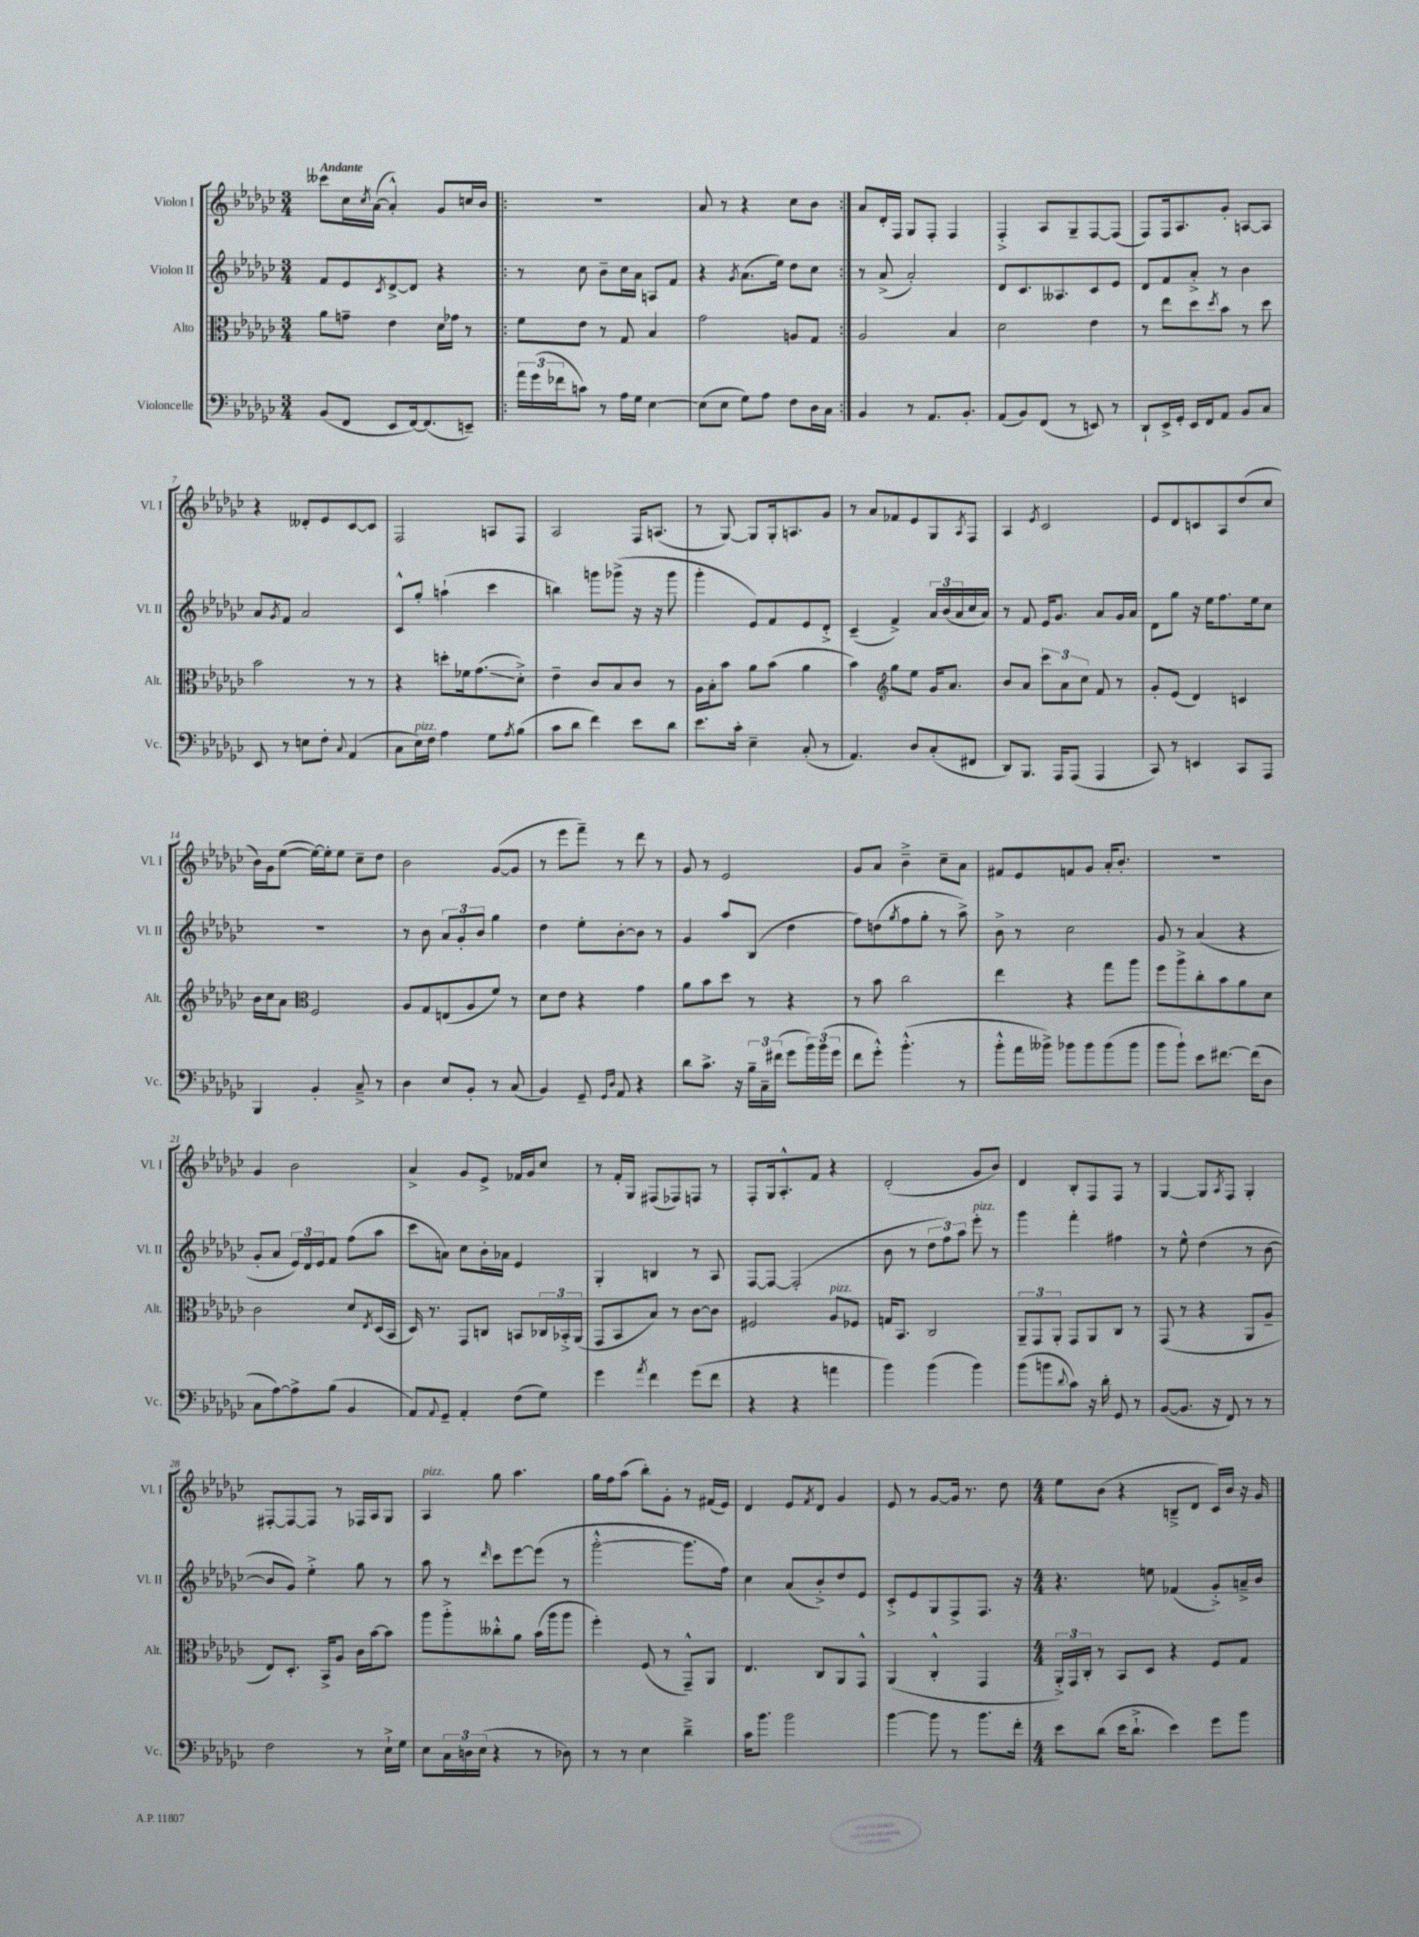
<<
\new StaffGroup <<
\new Staff = "s0" \with { instrumentName = "Violon I" shortInstrumentName = "Vl. I" } {
    \clef treble \key ges \major \numericTimeSignature \time 3/4 \tempo "Andante"
    ceses'''8 ces''16 \acciaccatura { ces''8 } aes'16~( aes'4-.-^) ges'8 c''16 bes'16 |
    \repeat volta 2 { R2. |
    aes'8 r8 r4 ces''8 bes'8 | }
    aes'8 des'16-. f16 ges8 f8-. f4 |
    f4-.-> aes8 ges8-- f8~ f8( |
    f8) f16 aes8. ges'8-. a8~ a8 |
    r4 deses'8-. ees'8 ces'8~ ces'8 |
    f2 a8 f8 |
    aes2 f16 a8.( |
    r8 ges8~) ges8 ges16-. a8. ges'8 |
    r8 aes'8 fes'8 ees'8 ges8 \acciaccatura { aes8 } f8 |
    aes4 \acciaccatura { ees'8 } ces'2 |
    ees'8 des'8 c'8 aes8 des''8( ces''8 |
    bes'16) ges'16 ees''8~( ees''16~) ees''16-. ees''8 ces''8-- des''8 |
    bes'2 ges'8~( ges'8 |
    r8 ees'''8 f'''8--) r8 des'''8 r8 |
    ges'8 r8 ees'2 |
    ges'8 aes'8 bes'4---> ces''8-- aes'8 |
    fis'8 ees'8 f'8 ges'8 aes'16-. bes'8.-. |
    R2. |
    ges'4 bes'2 |
    aes'4-> ges'8 ees'8-> fes'16 ges'16 ces''8 |
    r8 f'16-. ges16 fis8( fes8) f8 r8 |
    f8-. ges16 aes8.-.-^ f'8 r4 |
    des'2-.( ges'8 bes'8) |
    des'4 bes8-. f8 f8 r8 |
    ges4~ ges8 \acciaccatura { aes8 } f8 ges4-. |
    fis8~-. fis8~ fis8 r8 fes16 aes16 ges8 |
    aes4^\markup { \italic "pizz." } ges''8 aes''4. |
    ges''16 f''16 aes''8( bes''8-.) ges'8-. r8 fis'16( ees'16) |
    des'4 ees'8 \acciaccatura { f'8 } des'8 ges'4 |
    ees'8 r8 ges'8~ ges'16 r8. des''8 |
    \numericTimeSignature \time 4/4 ees''8 bes'8( r4 b8---> des'8 ces'16) bes'16 r16 ges'16 \bar "|." |
}
\new Staff = "s1" \with { instrumentName = "Violon II" shortInstrumentName = "Vl. II" } {
    \clef treble \key ges \major \numericTimeSignature \time 3/4
    f'8 ees'8 \acciaccatura { ces'8 } des'8~-> des'8 r4 |
    \repeat volta 2 { r8 ces''8 bes'8-- ces''16 aes'16 a8 f'8 |
    r4 \acciaccatura { ges'8 } aes'8.( ees''16) des''8 ces''8 | }
    r8 aes'8->( aes'2-.) |
    des'8 ces'8. aeses8. ces'8 ees'8 |
    des'8 f'8 aes'8-.-> r8 bes'4 |
    aes'8 \acciaccatura { ges'8 } f'8 aes'2 |
    ces'8-^ ges''8-. a''4-!( ces'''4 |
    b''4) g'''8 ges'''8->( r16 r16 ges'''8 |
    ges'''4-. ees'8) f'8 ees'8 des'8-.-> |
    ces'4--( f'4->) \tuplet 3/2 { aes'16 bes'16( aes'16 } ces''16 aes'16) |
    r8 f'8 ees'16 ges'8. aes'8 ges'16 aes'16 |
    des'8 ges''8 r16 ees''16 f''8. ees''16 ces''8 |
    R2. |
    r8 bes'8 \tuplet 3/2 { aes'8 ges'8-. bes'8 } ges''4 |
    des''4 ees''8-. bes'8~-. bes'8 r8 |
    ges'4 aes''8 bes8( des''4 |
    f''8) d''8( \acciaccatura { ges''8 } f''8 ges''8-. r8 aes''8->) |
    bes'8-> r8 ces''2 |
    ges'8 r8 aes'4( r4 |
    ges'8-. aes'8 \tuplet 3/2 { ees'16) des'16 ees'16 } f'8 f''8( aes''8 |
    ces'''8 a'8) ces''8 bes'16-. aes'16 ees'4 |
    ges4-. b4 r8 aes8 |
    f8~ f8~ f2-.( |
    bes'8 r8 \tuplet 3/2 { des''8 f''8) aes''8 } ees'''8-.^\markup { \italic "pizz." } r8 |
    ges'''4 f'''4-. fis''4 |
    r8 ees''8-^ des''4( r8 bes'8~ |
    bes'8 ges'8) ees''4-.-> ges''8 r8 |
    aes''8 r8 \grace { des'''16 } ces'''8 ees'''8~ ees'''8( r8 |
    ges'''2~-.-^ ges'''8. f''16) |
    ces''4 aes'8( bes'8-.->) des''8 ees'8 |
    ces'8-.-> ees'8 ges8 f8-> f8. r16 |
    \numericTimeSignature \time 4/4 r4. e''8 fes'4( ges'8-.->) a'16---> bes'16 \bar "|." |
}
\new Staff = "s2" \with { instrumentName = "Alto" shortInstrumentName = "Alt." } {
    \clef alto \key ges \major \numericTimeSignature \time 3/4
    aes'8 g'8-- ees'4 des'16 ges'16 r8 |
    \repeat volta 2 { f'8 ees'8 r8 ges8 bes4 |
    ges'2 a8 ges8 | }
    aes2 bes4 |
    des'2 ees'4 |
    r8 ees''8 des''8 \acciaccatura { des''8 } bes'8 r8 des''8 |
    bes'2 r8 r8 |
    r4 d''8-. fes'16 ges'8.\glissando( des'8-.->) |
    ees'4-- ces'8 bes8 ces'8 r8 |
    aes16 bes16-. bes'8 aes'8 bes'8( aes'4 |
    bes'4) \clef treble ges''8 ees''8 ges'16 aes'8. |
    bes'8 aes'8 \tuplet 3/2 { ces'''8 aes'8 ces''8 } f'8 r8 |
    ges'8-. ees'8( des'4) c'4 |
    bes'16 ces''16 aes'8 \clef alto f2 |
    aes8 ges8 e8( aes8 f'8) r8 |
    des'8 ees'8 r4 ges'4 |
    aes'8 bes'8 des''8 r8 r4 |
    r8 bes'8 ces''2 |
    ees''4 r4 ges''8 aes''8 |
    f''8 aes''8-> ces''8-. bes'8 aes'8 des'8 |
    ces'2 des'8 \acciaccatura { ees8 } des16( bes,16 |
    des16) r8. ges,8 c8 b,8 \tuplet 3/2 { ces16 bes,16-.-> aes,16( } |
    ges,8 bes,8 bes8) r8 ces'8~ ces'8 |
    fis2 aes8^\markup { \italic "pizz." } fes8 |
    g16 bes,8. ces2 |
    \tuplet 3/2 { aes,8-- ges,8 aes,8-. } ges,8 aes,8 ces8 r8 |
    ges,8( r8 r4 aes,8 aes8-- |
    ees8) des8.-. bes,16-> aes8 ces'16 bes'16~ bes'8 |
    aes''8 aes''8-.-> ceses''8-.-^ aes'8 bes'16( aes''16 aes''8 |
    f''4-.) f8( r8 ges,8---^) aes,8 |
    ees4. ces8 aes,8 ges,8-^ |
    aes,4( ces4-.-^ ges,4 |
    \numericTimeSignature \time 4/4 \tuplet 3/2 { aes,16-.->) ges,16 ces16-. } r8 bes,8 des8 r4 f8 ges8 \bar "|." |
}
\new Staff = "s3" \with { instrumentName = "Violoncelle" shortInstrumentName = "Vc." } {
    \clef bass \key ges \major \numericTimeSignature \time 3/4
    bes,8( f,8 ees,8 f,16~) f,8.( e,8--) |
    \repeat volta 2 { \tuplet 3/2 { aes'16 ges'16( fes'16 } c'8) r8 aes16 ges16 ees4~ |
    ees8( ees8 ges8) aes8 f8 des16 ces16 | }
    bes,4 r8 aes,8. bes,8.-. |
    aes,8( bes,8) f,8( r8 e,8) r8 |
    des,8-! ees,16-> ges,16-. ees,16 f,16 aes,8 bes,8 ces8 |
    ees,8 r8 e8 f8-. \appoggiatura { ces8 } aes,4( |
    ces8 ees16^\markup { \italic "pizz." }) f16 aes4 ges8 \acciaccatura { aes8 } bes8( |
    ces'8 des'8 f'4) ees'8 des'8 |
    ees'8. ces'16-. ees4-- ces8-.( r8 |
    aes,4.) des8 ces8-.( fis,8 |
    des,8) bes,,8. aes,,16 aes,,8( aes,,4 |
    ces,8) r8 e,4 ces,8 aes,,8 |
    bes,,4 bes,4-. ces8---> r8 |
    des4 ees8 bes,8-. r8 ces8( |
    bes,4) ges,8-- \grace { ges,16 des16 } aes,8 r4 |
    des'8 ces'8.-> r16 \tuplet 3/2 { bes16-- ces16-- fis'16( } ges'8 \tuplet 3/2 { bes'16) bes'16( ges'16 } |
    f'8 ges'8-.-^) bes'4.-.-^( r8 |
    bes'8-.-^ aes'16 beses'16->) bes'8 bes'8 bes'8( bes'8 |
    bes'8 bes'8-!) ees'8 fis'8.~ fis'16( des8 |
    ces8 aes8~) aes8-> bes8( bes,4 |
    aes,8) \appoggiatura { aes,8 } ges,8-- aes,4-. f8( ges8) |
    ges'4 \acciaccatura { aes'8 } f'4 ges'8( f'8 |
    r4 r4 a'4 |
    bes'4) bes'4( bes'4) |
    bes'8( b'8 \appoggiatura { des'8 } ces'8) r16 des'16-. ges,8 r8 |
    bes,8~( bes,8. r16 f,8) r8 r8 |
    f2 r8 ees16-!-> ges16 |
    ees8 \tuplet 3/2 { ces16 d16 ees16( } r4 r8 des8) |
    r8 r8 ees4 des'4---> |
    ces'16 bes'8. bes'2 |
    bes'4~ bes'8 r8 bes'8. f'16-. |
    \numericTimeSignature \time 4/4 ees'8 des'8( ees'16 des'8.-!-> ees'4) ges'8 bes'8 \bar "|." |
}
>>
>>
